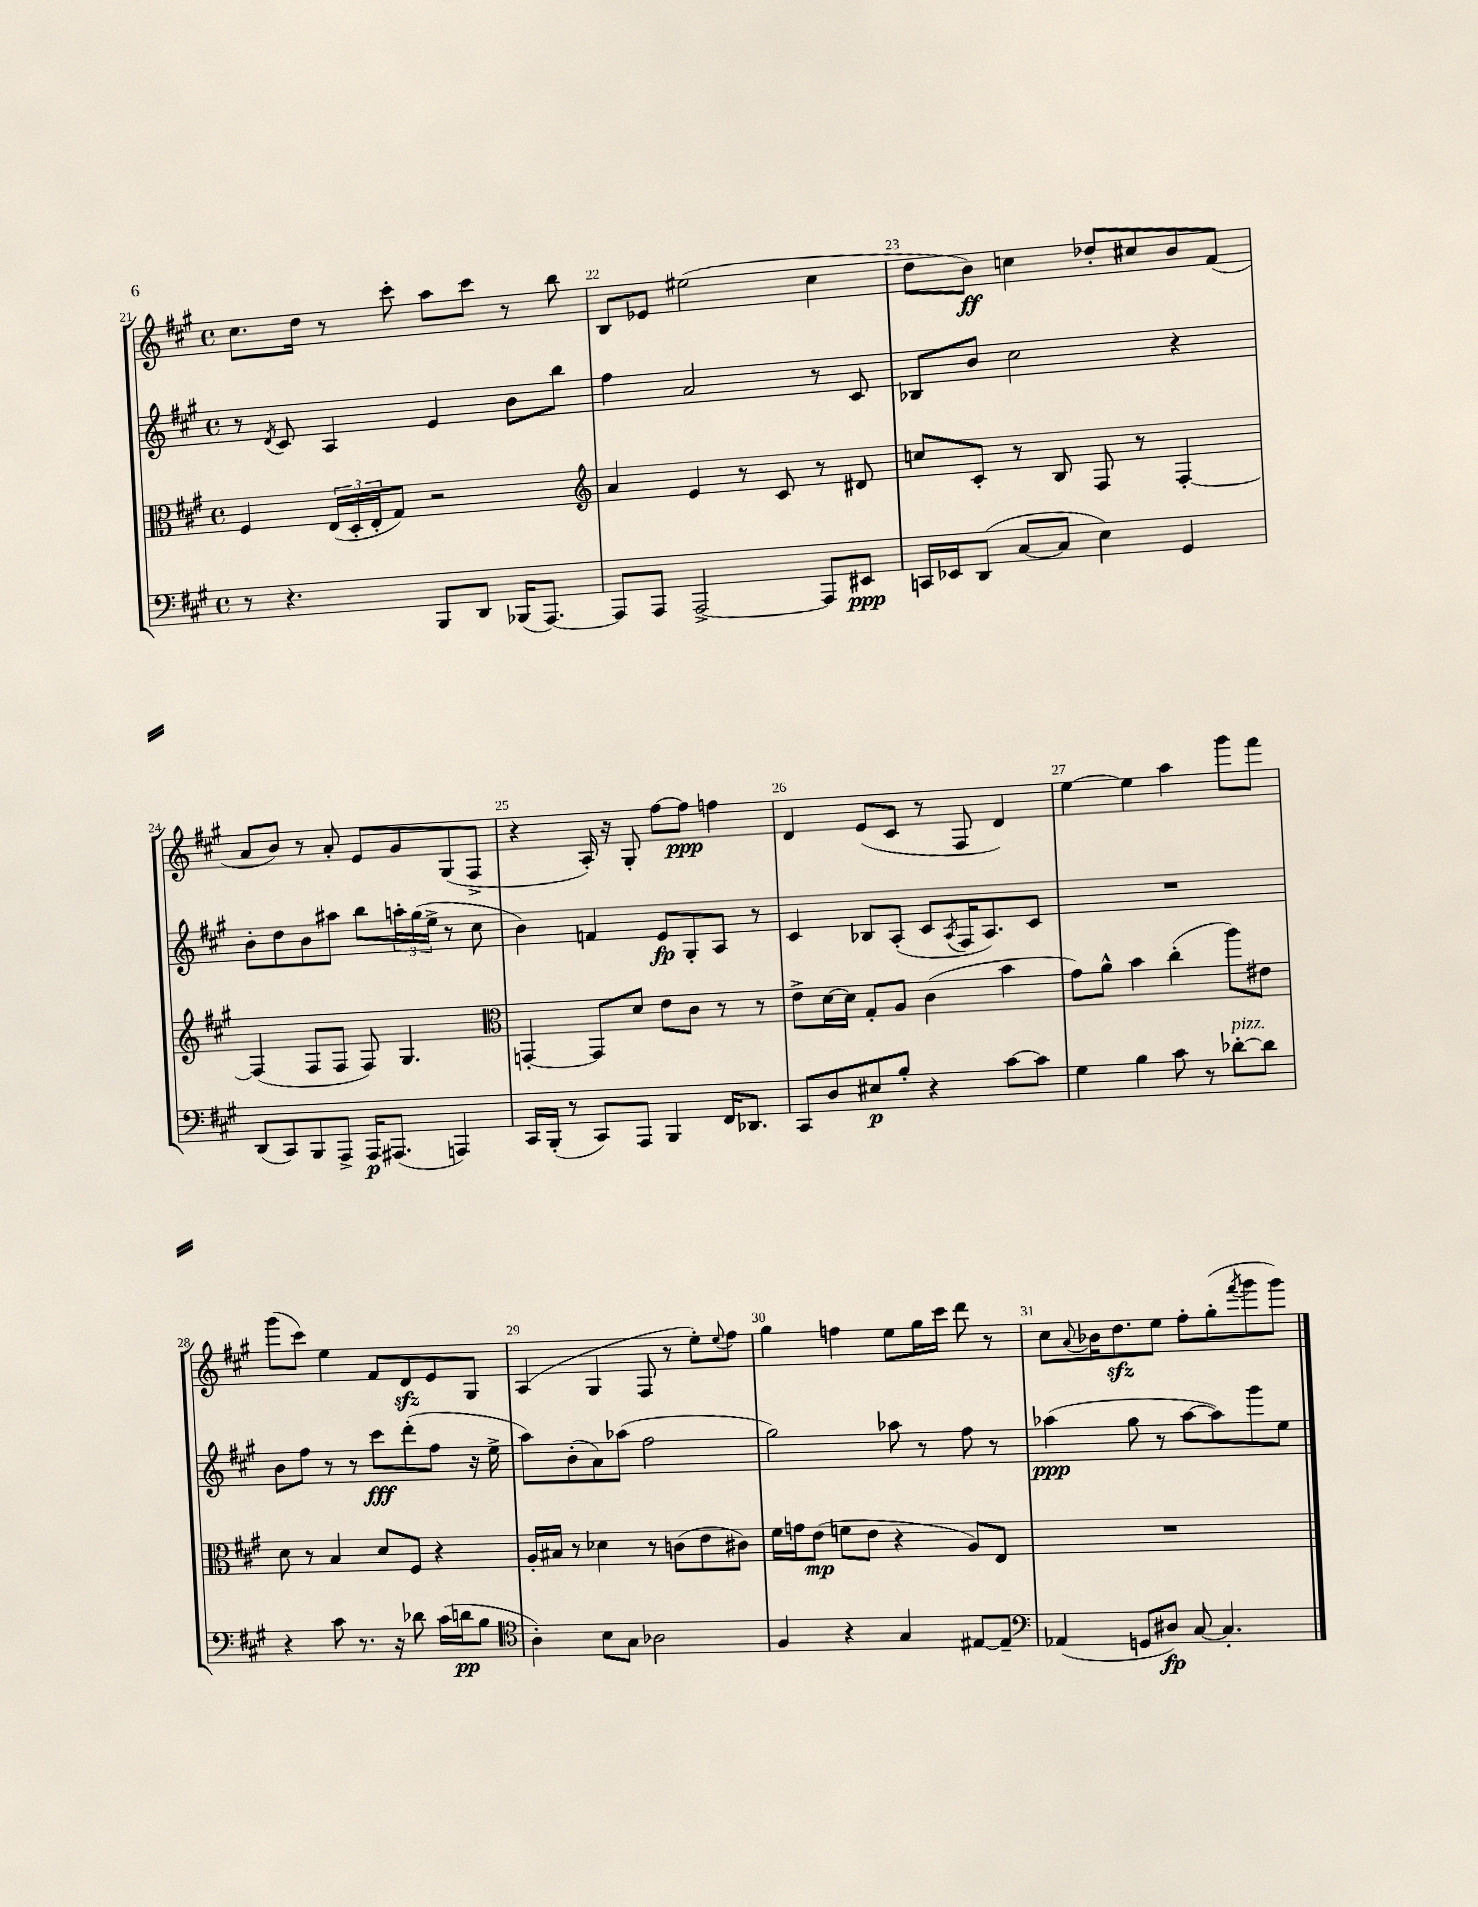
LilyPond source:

<<
\new StaffGroup <<
\new Staff = "s0" {
    \clef treble \key a \major \defaultTimeSignature \time 4/4
    cis''8. d''16 r8 cis'''8-. a''8 cis'''8 r8 b''8 |
    b8 ees'8 eis''2( cis''4 |
    d''8 b'8\ff) c''4 des''8-. cis''8 b'8 fis'8( |
    a'8 b'8) r8 a'8-. e'8 gis'8 gis8( fis8-> |
    r4 a16-.) r16 gis8-. fis''8~ fis''8\ppp f''4 |
    d'4 e'8( cis'8 r8 fis8 d'4) |
    e''4~ e''4 a''4 gis'''8 fis'''8 |
    gis'''8( cis'''8) e''4 fis'8 d'8\sfz e'8 gis8 |
    a4( gis4 fis8 r8 e''8-.) \appoggiatura { e''8 } fis''8 |
    gis''4 f''4 e''8 gis''16 cis'''16 d'''8 r8 |
    cis''8 \appoggiatura { a'8 } bes'16 d''8.\sfz e''8 fis''8-. gis''8-.( \acciaccatura { fis'''8 } gis'''8 gis'''8) \bar "|." |
}
\new Staff = "s1" {
    \clef treble \key a \major \defaultTimeSignature \time 4/4
    r8 \acciaccatura { d'8 } cis'8 a4 e'4 b'8 b''8 |
    fis''4 a'2 r8 cis'8 |
    bes8 b'8 cis''2 r4 |
    b'8-. d''8 b'8 ais''8 b''8 \tuplet 3/2 { a''16-. gis''16( e''16-> } r8 cis''8 |
    b'4) f'4 e'8\fp gis8-. a8 r8 |
    cis'4 bes8 a8-.( cis'8 \acciaccatura { a8 } fis16 a8.) cis'8 |
    R1 |
    b'8 fis''8 r8 r8 cis'''8\fff d'''8-.( fis''8 r16 e''16-> |
    a''8) b'8-.( a'8) aes''8( fis''2 |
    gis''2) aes''8 r8 fis''8 r8 |
    aes''4\ppp( gis''8 r8 aes''8~ aes''8) gis'''8 e''8 \bar "|." |
}
\new Staff = "s2" {
    \clef alto \key a \major \defaultTimeSignature \time 4/4
    fis4 \tuplet 3/2 { e16( d16-. e16-. } gis8) r2 |
    \clef treble a'4 e'4 r8 cis'8 r8 dis'8 |
    c''8 cis'8-. r8 b8 fis8 r8 fis4~-. |
    fis4( fis8 fis8 fis8) gis4. |
    \clef alto g,4~-. g,8 d'8 e'8 cis'8 r8 r8 |
    e'8-> d'16~ d'16 gis8-. a8 cis'4( b'4 |
    gis'8) a'8-^ b'4 cis''4-.( a''8) eis'8 |
    d'8 r8 b4 d'8 fis8 r4 |
    a16-. bis16 r8 des'4 r8 c'8( e'8 cis'8) |
    fis'16 g'16 e'8\mp( f'8 e'8 r4 a8) e8 |
    R1 \bar "|." |
}
\new Staff = "s3" {
    \clef bass \key a \major \defaultTimeSignature \time 4/4
    r8 r4. b,,8 d,8 bes,,16( a,,8.~) |
    a,,8 a,,8 a,,2~-> a,,8 eis,8\ppp |
    c,16 ees,16 d,8( cis8~ cis8 e4) gis,4 |
    d,8( cis,8) b,,8 a,,8-> a,,16\p ais,,8.( a,,4) |
    cis,16 b,,16-.( r8 cis,8) a,,8 b,,4 fis,16 des,8. |
    cis,8 d8 eis8\p b8-. r4 cis'8~ cis'8 |
    gis4 b4 cis'8 r8 des'8~-.^\markup { \italic "pizz." } des'8 |
    r4 cis'8 r8. r16 des'8 cis'16( d'16\pp b8 |
    \clef tenor a4-.) b8 gis8 aes2 |
    fis4 r4 gis4 eis8~ eis8-- |
    \clef bass aes,4( g,8 dis8\fp) cis8~ cis4.-. \bar "|." |
}
>>
>>
\layout { \context { \Score currentBarNumber = #21 \override BarNumber.break-visibility = ##(#f #t #t) barNumberVisibility = #all-bar-numbers-visible } }
